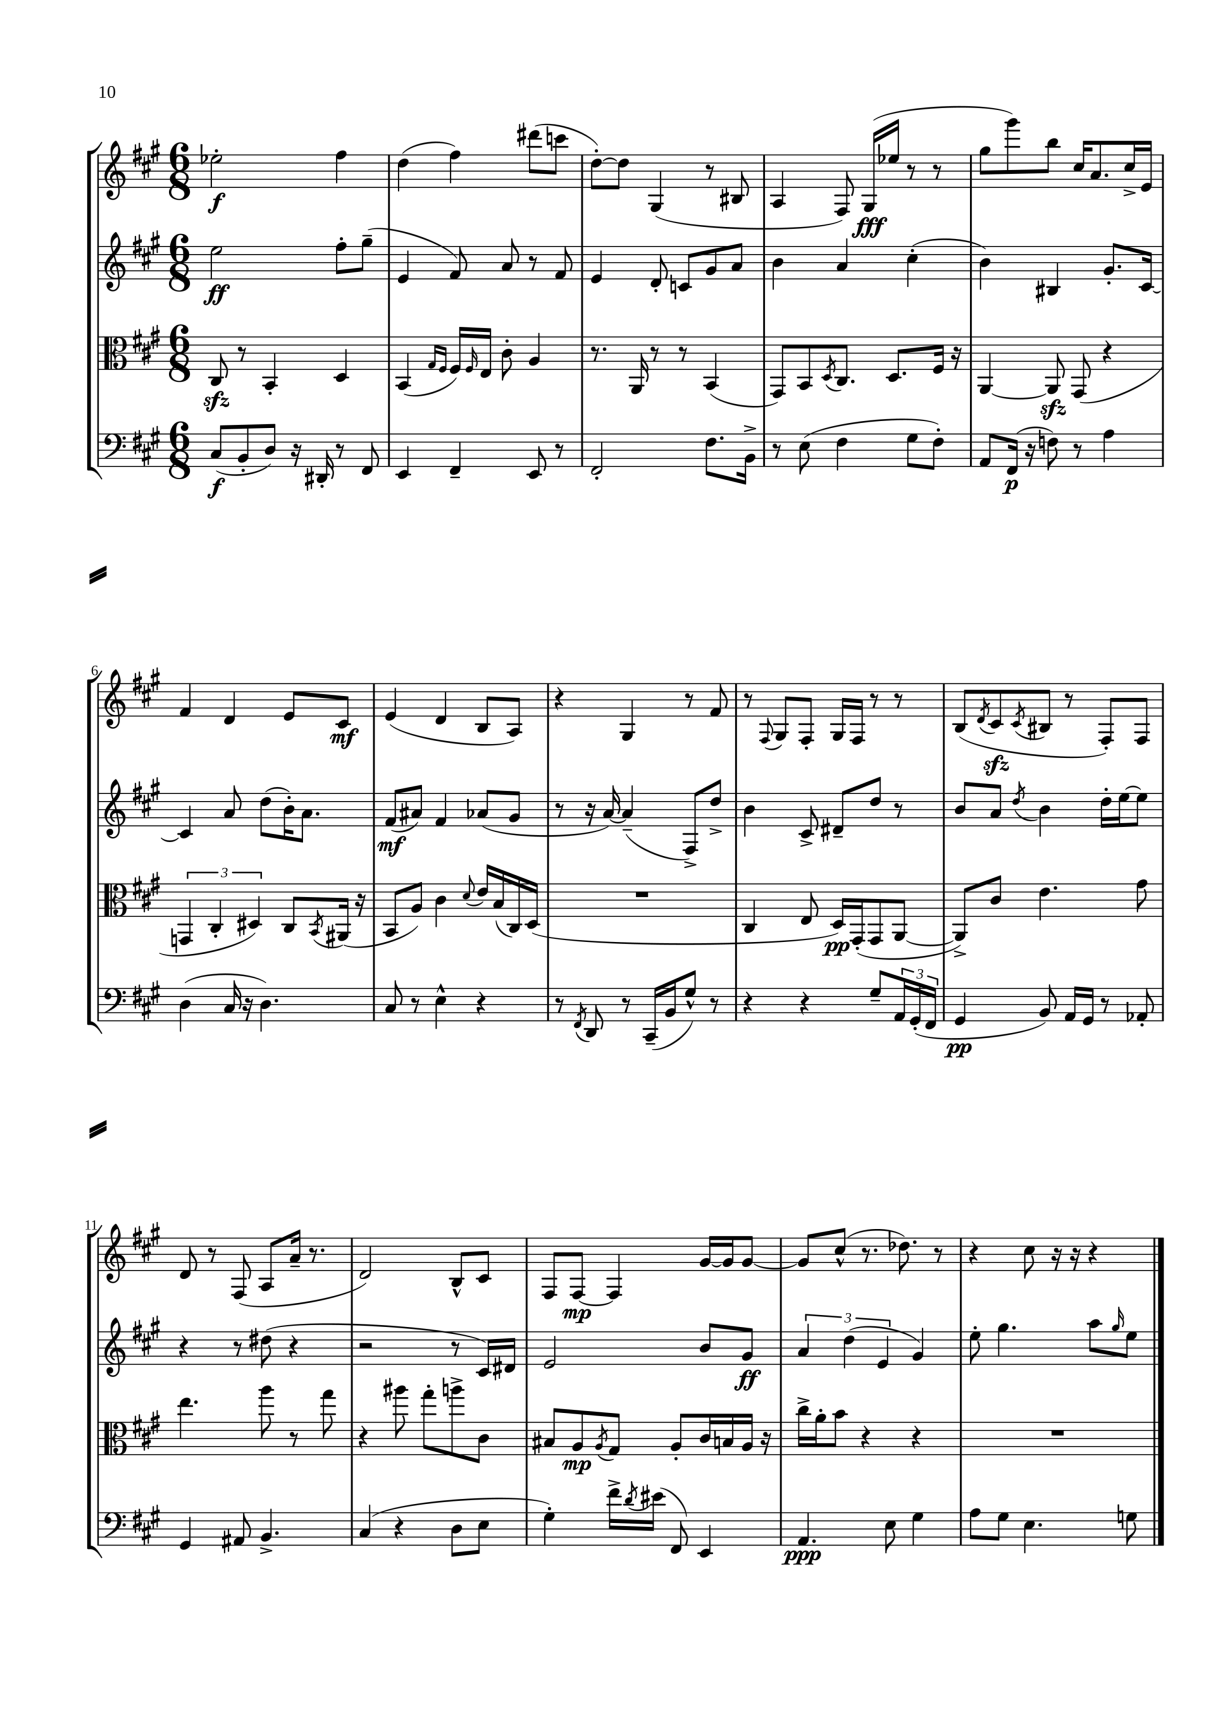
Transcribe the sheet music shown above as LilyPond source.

<<
\new StaffGroup <<
\new Staff = "s0" {
    \clef treble \key a \major \numericTimeSignature \time 6/8
    ees''2-.\f fis''4 |
    d''4( fis''4) dis'''8( c'''8 |
    d''8~-.) d''8 gis4( r8 bis8 |
    a4 fis8) gis16\fff( ees''16 r8 r8 |
    gis''8 gis'''8) b''8 cis''16 a'8. cis''16-> e'16 |
    fis'4 d'4 e'8 cis'8\mf |
    e'4( d'4 b8 a8) |
    r4 gis4 r8 fis'8 |
    r8 \appoggiatura { fis8 } gis8 fis8-. gis16 fis16 r8 r8 |
    b8( \acciaccatura { d'8 } cis'8\sfz \acciaccatura { cis'8 } bis8 r8 fis8-.) fis8 |
    d'8 r8 fis8( a8 a'16-- r8. |
    d'2) b8-^ cis'8 |
    fis8 fis8~\mp fis4 gis'16~ gis'16 gis'8~ |
    gis'8 cis''8-^( r8. des''8.) r8 |
    r4 cis''8 r16 r16 r4 \bar "|." |
}
\new Staff = "s1" {
    \clef treble \key a \major \numericTimeSignature \time 6/8
    e''2\ff fis''8-. gis''8--( |
    e'4 fis'8) a'8 r8 fis'8 |
    e'4 d'8-. c'8 gis'8 a'8 |
    b'4 a'4 cis''4-.( |
    b'4) bis4 gis'8.-. cis'16~ |
    cis'4 a'8 d''8( b'16-.) a'8. |
    fis'8\mf( ais'8) fis'4 aes'8( gis'8 |
    r8 r16 a'16~) a'4--( fis8->) d''8-> |
    b'4 cis'8-> dis'8-- d''8 r8 |
    b'8 a'8 \acciaccatura { d''8 } b'4 d''16-. e''16~ e''8 |
    r4 r8 dis''8( r4 |
    r2 r8 cis'16) dis'16 |
    e'2 b'8 gis'8\ff |
    \tuplet 3/2 { a'4 d''4( e'4 } gis'4) |
    e''8-. gis''4. a''8 \grace { gis''16 } e''8 \bar "|." |
}
\new Staff = "s2" {
    \clef alto \key a \major \numericTimeSignature \time 6/8
    cis8\sfz r8 b,4-. d4 |
    b,4( \grace { gis16 fis16 } fis16) \grace { fis16 } e16 cis'8-. a4 |
    r8. a,16 r8 r8 b,4( |
    gis,8) b,8 \acciaccatura { d8 } cis8. d8. fis16 r16 |
    a,4~ a,8\sfz gis,8( r4 |
    \tuplet 3/2 { g,4 cis4-. dis4) } cis8 \acciaccatura { b,8 } ais,16( r16 |
    b,8 a8) cis'4 \appoggiatura { d'8 } e'16 b16( cis16) d16( |
    R2. |
    cis4 e8 d16\pp) gis,16-.( gis,8 a,8~ |
    a,8->) cis'8 e'4. gis'8 |
    e''4. a''8 r8 gis''8 |
    r4 ais''8 gis''8-. a''8-> cis'8 |
    bis8 a8\mp \acciaccatura { a8 } gis8 a8-. cis'16 b16 a16 r16 |
    cis''16-> a'16-. b'8 r4 r4 |
    R2. \bar "|." |
}
\new Staff = "s3" {
    \clef bass \key a \major \numericTimeSignature \time 6/8
    cis8\f( b,8-. d8) r16 dis,16-. r8 fis,8 |
    e,4 fis,4-- e,8 r8 |
    fis,2-. fis8. b,16-> |
    r8 e8( fis4 gis8 fis8-.) |
    a,8 fis,16\p( r16 f8) r8 a4 |
    d4( cis16 r16 d4.) |
    cis8 r8 e4-^ r4 |
    r8 \acciaccatura { fis,8 } d,8 r8 cis,16--( b,16 gis8-^) r8 |
    r4 r4 gis8-- \tuplet 3/2 { a,16 gis,16-.( fis,16 } |
    gis,4\pp b,8) a,16 gis,16 r8 aes,8-. |
    gis,4 ais,8 b,4.-> |
    cis4( r4 d8 e8 |
    gis4-.) fis'16-> \acciaccatura { d'8 } eis'16( fis,8) e,4 |
    a,4.\ppp e8 gis4 |
    a8 gis8 e4. g8 \bar "|." |
}
>>
>>
